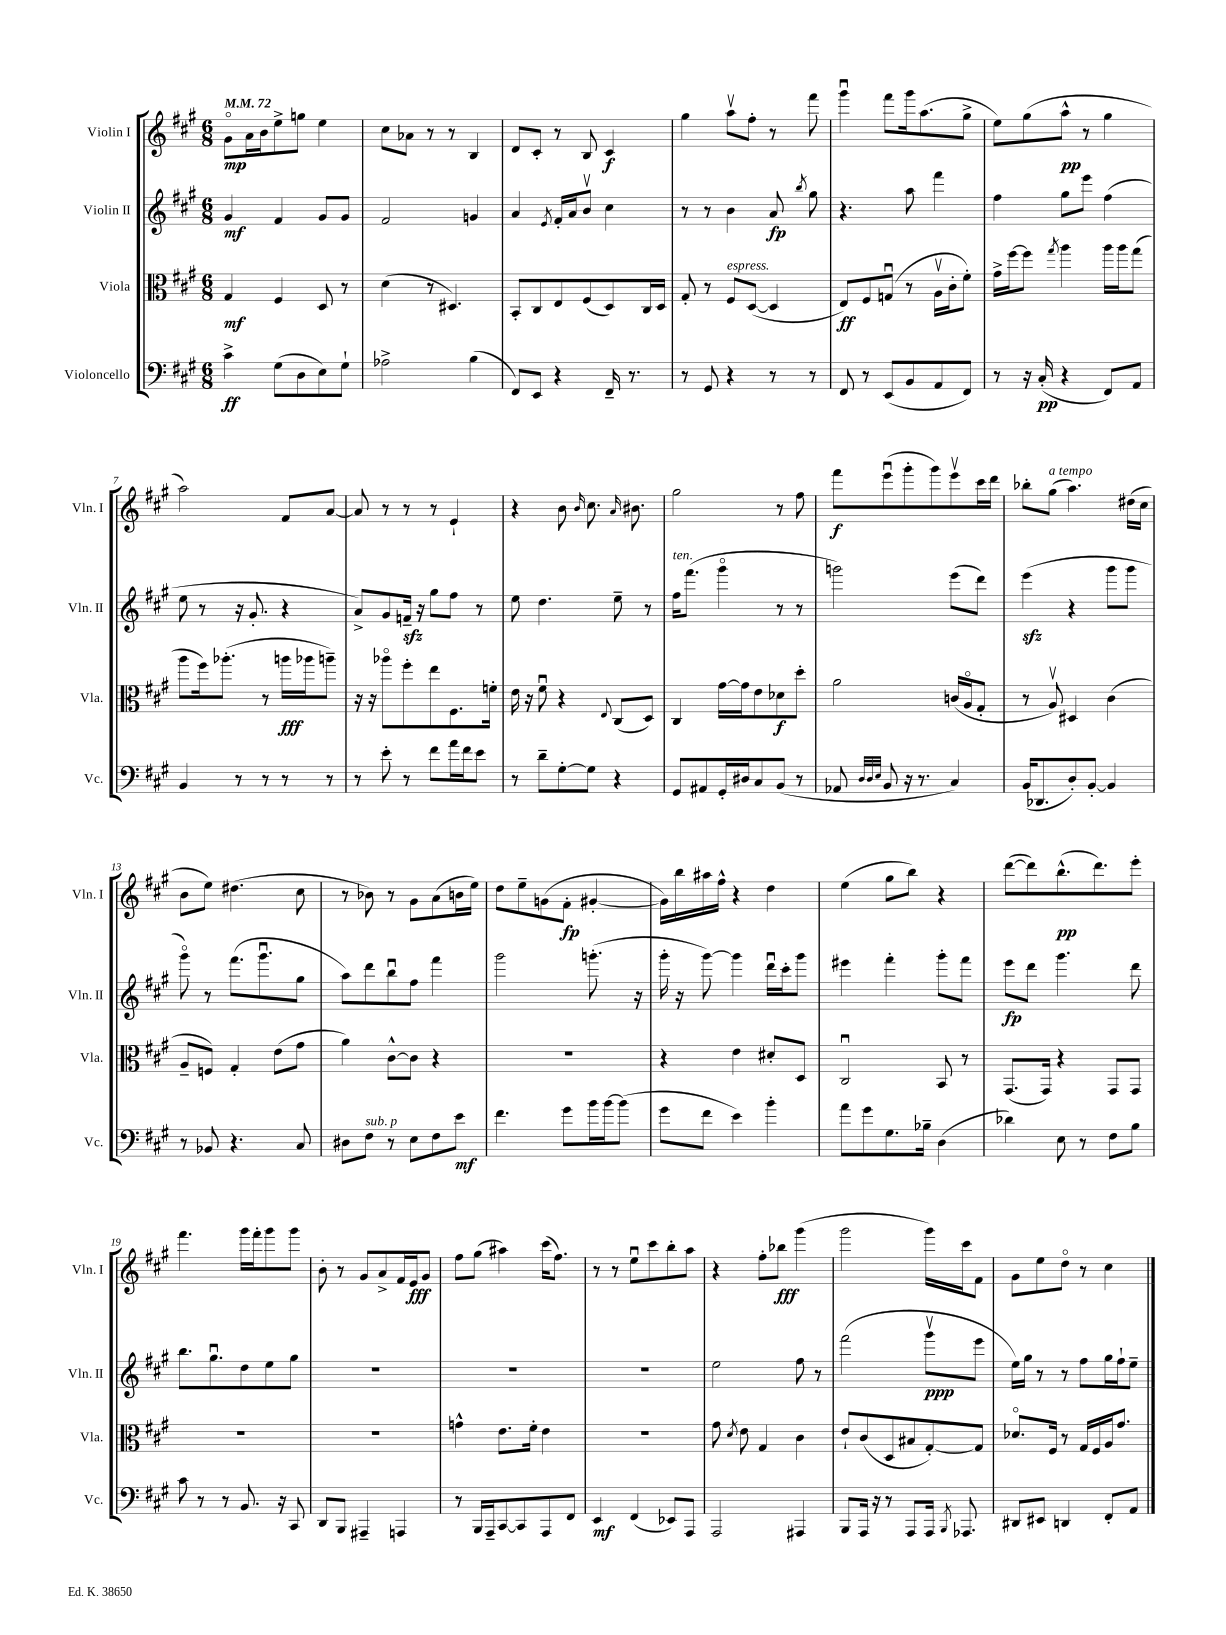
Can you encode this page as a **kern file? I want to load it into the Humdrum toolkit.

**kern	**kern	**kern	**kern
*staff4	*staff3	*staff2	*staff1
*clefF4	*clefC3	*clefG2	*clefG2
*k[f#c#g#]	*k[f#c#g#]	*k[f#c#g#]	*k[f#c#g#]
*M6/8	*M6/8	*M6/8	*M6/8
*MM72	*MM72	*MM72	*MM72
4c#^\	4G#/	4g#/	8g#o\L
.	.	.	16a\L
.	.	.	16b\J
(8G#\L	4F#/	4f#/	8ee^\
8D\	.	.	8gg\J
8E\)	8D/	8g#/L	4ee\
8G#`\J	8r	8g#/J	.
=	=	=	=
2A-^\	(4d\	2f#/	8cc#\L
.	.	.	8a-\J
.	8r	.	8r
.	4.D#/)	.	8r
(4B\	.	4g/	4B/
=	=	=	=
8FF#/L)	8BB'/L	4a/	8d/L
8EE/J	8C#/	.	8c#'/J
.	.	8qe/	.
4r	8E/	16f#'/LL	8r
.	.	16a/J	.
.	(8F#/	8bv/J	8B/
16FF#~/	8D/)	4cc#\	4c#/
8.r	.	.	.
.	16C#/L	.	.
.	16D/JJ	.	.
=	=	=	=
8r	8G#'/	8r	4gg#\
8GG#/	8r	8r	.
4r	8F#/L	4b\	8aav\L
.	([8D/J	.	8ff#'\J
8r	4D/]	8a/	8r
.	.	8qbb/	.
8r	.	8gg#\	8fff#\
=	=	=	=
8FF#/	8E/L)	4.r	4ggg#u\
8r	8F#/	.	.
(8EE/L	(8Gu/J	.	8fff#\L
8BB/	8r	8aa\	16ggg#\k
.	.	.	(8.aa\
8AA/	16Av\LL	4fff#\	.
.	16c#'\J	.	.
8FF#/J)	8f#'\J)	.	8gg#^\J
=	=	=	=
8r	16g#^\LL	4ff#\	8ee\L)
.	[16ff#\J	.	.
16r	8ff#\]J	.	(8gg#\
(16C#'/	.	.	.
.	8qgg#/	.	.
4r	4aa\	8gg#\L	8aa^^\J
.	.	8eee\J	8r
8FF#/L)	16aa\LL	(4ff#\	4gg#\
.	16aa\J	.	.
8AA/J	(8gg#\J	.	.
=	=	=	=
4BB/	8aa\L	8ee\	2aa\)
.	16ff#\k)	8r	.
.	(8.aa-'\J	.	.
8r	.	16r	.
.	.	8.g#'/	.
8r	8r	.	.
8r	16aa\LL	4r	8f#/L
.	16aa-\J	.	.
8r	8aa~\J)	.	[8a/J
=	=	=	=
8r	16r	8a^/L)	8a/]
.	16r	.	.
8e'\	8aa-o\L	8g#/	8r
8r	8ff#'\	16f~/Jk	8r
.	.	16r	.
8f#\L	8ee\	8gg#\L	8r
16a\L	8.F#\	8ff#\J	4e`/
16f#\J	.	.	.
8e\J	.	8r	.
.	16f'\Jk	.	.
=	=	=	=
8r	16e\	8ee\	4r
.	16r	.	.
8d~\L	8f#u\	4.dd\	.
[8G#'\	4r	.	8b\
.	.	.	16qqb/
8G#\]J	.	.	8.cc#\
.	8qqE/	.	.
4r	(8C#/L	8ee~\	.
.	.	.	16qqa/
.	.	.	8.b#\
.	8D/J)	8r	.
=	=	=	=
8GG#/L	4C#/	16ff#\LK	2gg#\
.	.	(8.fff#\J	.
8AA#/	.	.	.
16GG#'/L	[16g#\LL	4ggg#o\	.
16D#/J	16g#\]J	.	.
8C#/	8e\	.	.
(8BB/J	8d-\	8r	8r
8r	8dd'\J	8r	8ff#\
=	=	=	=
8AA-/	2a\	2ggg\)	8fff#\L
32qqD/LLL	.	.	.
32qqD/	.	.	.
32qqE/JJJ	.	.	.
8BB/	.	.	(8eeeu\
16r	.	.	8ggg#'\
8.r	.	.	.
.	.	.	8ggg#\)
4C#/)	(16c/LL	(8eee\L	8eeev\
.	16Ao/J	.	.
.	8G#'/J	8ddd\J)	16ccc#\L
.	.	.	16ddd\JJ
=	=	=	=
(16BB/LK	8r	(4eee\	8bb-'\L
8.DD-/	.	.	.
.	8Av/)	.	(8gg#\J
8D'/)	4D#/	4r	4.aa\)
[8BB'/J	.	.	.
4BB/]	(4c#\	8ggg#\L	.
.	.	8ggg#\J	(16dd#\LL
.	.	.	16cc#\JJ
=	=	=	=
8r	8A~/L	8ggg#o\)	8b\L
8BB-/	8F/J)	8r	8ee\J)
4.r	4G#'/	(8.fff#\L	(4.dd#\
.	.	8.ggg#u\	.
.	(8e\L	.	.
8C#/	8g#\J	8gg#\J	8cc#\
=	=	=	=
8D#\L	4a\)	8aa\L)	8r
8F#\J	.	8ddd\	8b-\)
8r	[8c#^^\L	8bbu\	8r
8E\L	8c#\]J	8ff#\J	8g#\L
8F#\	4r	4fff#\	(8a\
8e\J	.	.	16b\L
.	.	.	16ee\JJ)
=	=	=	=
4.f#\	2.r	2ggg#\	8dd\L
.	.	.	8ee~\
.	.	.	(8g\
8g#\L	.	.	8f#'\J
16b\L	.	(8.ggg'\	[4g#'/
[16b\J	.	.	.
(8b\]J	.	.	.
.	.	16r	.
=	=	=	=
8g#\L	4r	16ggg#'\	16g#\]LL)
.	.	16r	16bb\
8f#\J	.	[8ggg#\)	16aa#\
.	.	.	16ff#^^\JJ
4e\)	4e\	4ggg#\]	4r
4b'\	8d#'/L	16dddu\LL	4dd\
.	.	16ccc#'\J	.
.	8D/J	8ggg#\J	.
=	=	=	=
8a\L	2C#u/	4eee#\	(4ee\
8g#\	.	.	.
8.G#\	.	4fff#'\	8gg#\L
.	.	.	8bb\J)
16B-~\Jk	.	.	.
(4D\	8BB/	8ggg#'\L	4r
.	8r	8fff#\J	.
=	=	=	=
4d-\)	(8.GG#/L	8eee\L	([8ddd\L
.	.	8ddd\J	8ddd\])
.	16GG#/Jk)	.	.
8E\	4r	4.ggg#\	(8.bb^^\
8r	.	.	.
.	.	.	8.ddd\)
8F#\L	8GG#/L	.	.
8B\J	8GG#/J	8ddd\	8eee'\J
=	=	=	=
8c#\	2.r	8.bb\L	4.fff#\
8r	.	.	.
.	.	8.gg#u\	.
8r	.	.	.
8.BB/	.	8dd\	16ggg#\LL
.	.	.	16fff#'\J
.	.	8ee\	8ggg#\
16r	.	.	.
8CC#/	.	8gg#\J	8ggg#\J
=	=	=	=
8DD/L	2.r	2.r	8b'\
8BBB/J	.	.	8r
4AAA#~/	.	.	8g#/L
.	.	.	8a^/
4AAA/	.	.	16f#/L
.	.	.	16e/J
.	.	.	8g#/J
=	=	=	=
8r	4g^^\	2.r	8ff#\L
16BBB/LL	.	.	(8gg#\J
16AAA~/J	.	.	.
[8CC#/	8.e\L	.	4aa#\)
8CC#/]	.	.	.
.	16f#'\Jk	.	.
8AAA/	4e\	.	(16ccc#\LK
.	.	.	8.ff#\J)
8FF#/J	.	.	.
=	=	=	=
4EE/	2.r	2.r	8r
.	.	.	8r
(4FF#/	.	.	8eeu\L
.	.	.	8ccc#\
8EE-/L)	.	.	8bb'\
8AAA/J	.	.	8aa\J
=	=	=	=
2AAA/	8g#\	2ee\	4r
.	8qd/	.	.
.	8e\	.	.
.	4G#/	.	8ff#'\L
.	.	.	8bb-\J
4AAA#/	4c#\	8ff#\	(4ggg#\
.	.	8r	.
=	=	=	=
8BBB/L	8e`/L	(2fff#\	2ggg#\
16AAA/Jk	(8c#/	.	.
16r	.	.	.
8r	8D/	.	.
8AAA/L	8B#/	.	.
16AAA/Jk	[8G#'/)	8ggg#v\L	16ggg#\LL)
8qBBB/	.	.	.
8.AAA-/	.	.	16ccc#\J
.	8G#/]J	8eee\J	8f#\J
=	=	=	=
8DD#/L	8.d-o/L	16ee\LL)	8g#\L
.	.	16gg#\JJ	.
8EE#/J	.	8r	8ee\
.	16F#/Jk	.	.
4DD/	8r	8r	8ddo\J
.	16G#/LL	8ff#\L	8r
.	16F#/	.	.
8FF#'/L	16A/J	16gg#\L	4cc#\
.	8.g#/J	16ff#`\J	.
8AA/J	.	8ee~\J	.
==	==	==	==
*-	*-	*-	*-
